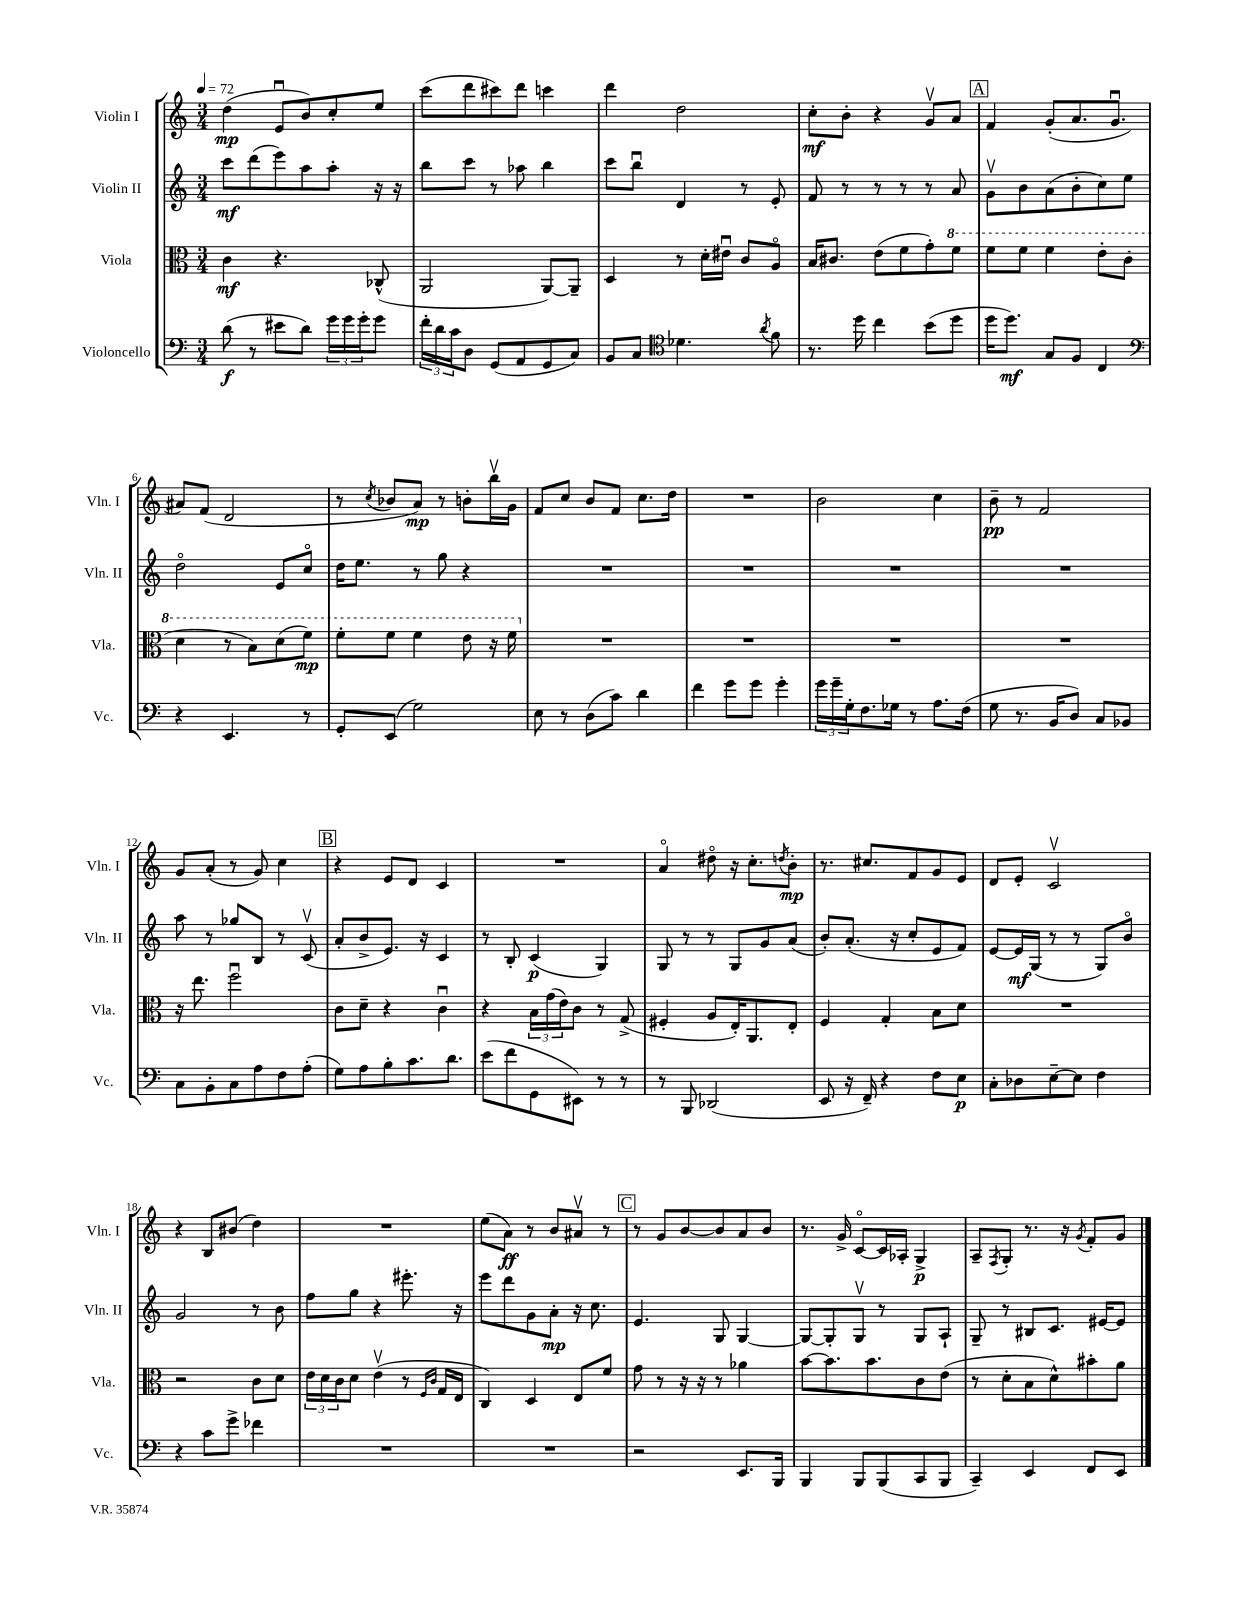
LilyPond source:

<<
\new StaffGroup <<
\new Staff = "s0" \with { instrumentName = "Violin I" shortInstrumentName = "Vln. I" } {
    \clef treble \key c \major \numericTimeSignature \time 3/4 \tempo 4 = 72
    d''4\mp( e'8\downbow b'8) c''8-. e''8 |
    c'''8( d'''8 cis'''8) d'''8 c'''4 |
    d'''4 d''2 |
    c''8-.\mf b'8-. r4 g'8\upbow a'8 |
    \mark \markup { \box "A" } f'4 g'8-.( a'8. g'8.\downbow |
    ais'8) f'8( d'2 |
    r8 \acciaccatura { c''8 } bes'8 a'8\mp) r8 b'8-. b''16\upbow g'16 |
    f'8 c''8 b'8 f'8 c''8. d''16 |
    R2. |
    b'2 c''4 |
    b'8--\pp r8 f'2 |
    g'8 a'8-.( r8 g'8) c''4 |
    \mark \markup { \box "B" } r4 e'8 d'8 c'4 |
    R2. |
    a'4\flageolet dis''8\flageolet r16 c''8.-. \acciaccatura { d''8 } b'8-.\mp |
    r8. cis''8. f'8 g'8 e'8 |
    d'8 e'8-. c'2\upbow |
    r4 b8 bis'8( d''4) |
    R2. |
    e''8( a'8\ff) r8 b'8 ais'8\upbow r8 |
    \mark \markup { \box "C" } r8 g'8 b'8~ b'8 a'8 b'8 |
    r8. g'16-> c'8~\flageolet c'16 aes16-. g4->\p |
    a8-- \acciaccatura { f8 } g8-. r8. r16 \acciaccatura { g'8 } f'8-. g'8 \bar "|." |
}
\new Staff = "s1" \with { instrumentName = "Violin II" shortInstrumentName = "Vln. II" } {
    \clef treble \key c \major \numericTimeSignature \time 3/4
    c'''8\mf d'''8( e'''8) a''8 a''8-. r16 r16 |
    b''8 c'''8 r8 aes''8 b''4 |
    c'''8 b''8\downbow d'4 r8 e'8-. |
    f'8 r8 r8 r8 r8 a'8 |
    \mark \markup { \box "A" } g'8\upbow b'8 a'8( b'8-. c''8) e''8 |
    d''2\flageolet e'8 c''8\flageolet |
    d''16 e''8. r8 g''8 r4 |
    R2. |
    R2. |
    R2. |
    R2. |
    a''8 r8 ges''8 b8 r8 c'8\upbow( |
    \mark \markup { \box "B" } a'8-. b'8-> e'8.) r16 c'4 |
    r8 b8-. c'4\p( g4) |
    g8 r8 r8 g8 g'8 a'8( |
    b'8-.) a'8.-.( r16 c''8-. e'8 f'8) |
    e'8~ e'16\mf g16( r8 r8 g8) b'8\flageolet |
    g'2 r8 b'8 |
    f''8 g''8 r4 eis'''8.-. r16 |
    e'''8 d'''8 g'8 a'8-.\mp r16 c''8. |
    \mark \markup { \box "C" } e'4. g8 g4~ |
    g8~ g8-. g8\upbow r8 g8 a8-! |
    g8-- r8 bis8 c'8. eis'16~ eis'8 \bar "|." |
}
\new Staff = "s2" \with { instrumentName = "Viola" shortInstrumentName = "Vla." } {
    \clef alto \key c \major \numericTimeSignature \time 3/4
    c'4\mf r4. ces8-^( |
    a,2 a,8~) a,8-- |
    d4 r8 d'16-. eis'16\downbow c'8 a8\flageolet |
    b16 cis'8. e'8( f'8 g'8-.) \ottava #1 f''8 |
    \mark \markup { \box "A" } f''8 f''8 f''4 e''8-. c''8( |
    d''4 r8 b'8) d''8( f''8\mp) |
    f''8-. f''8 f''4 e''8 r16 f''16 \ottava #0 |
    R2. |
    R2. |
    R2. |
    R2. |
    r16 e''8. f''2\downbow |
    \mark \markup { \box "B" } c'8 d'8-- r4 c'4\downbow |
    r4 \tuplet 3/2 { b16 g'16( e'16) } c'8 r8 g8->( |
    fis4-. a8 e16-.) a,8. e8-. |
    f4 g4-. b8 d'8 |
    R2. |
    r2 c'8 d'8 |
    \tuplet 3/2 { e'16 d'16 c'16 } d'8 e'4\upbow( r8 \grace { f16 c'16 } g16 e16 |
    c4) d4 e8 f'8 |
    \mark \markup { \box "C" } g'8 r8 r16 r16 r8 aes'4 |
    b'8~ b'8. b'8. c'8 e'8( |
    r8 d'8-. b8 d'8-^) bis'8-. a'8 \bar "|." |
}
\new Staff = "s3" \with { instrumentName = "Violoncello" shortInstrumentName = "Vc." } {
    \clef bass \key c \major \numericTimeSignature \time 3/4
    d'8\f( r8 eis'8 d'8) \tuplet 3/2 { g'16 g'16 g'16-. } g'8 |
    \tuplet 3/2 { f'16-. d'16 c'16 } d8 g,8( a,8 g,8 c8) |
    b,8 c8 \clef tenor des'4. \acciaccatura { a'8 } f'8 |
    r8. d''16 c''4 b'8( d''8 |
    \mark \markup { \box "A" } d''16 d''8.\mf) g8 f8 c4 |
    \clef bass r4 e,4. r8 |
    g,8-. e,8( g2) |
    e8 r8 d8( c'8) d'4 |
    f'4 g'8 g'8 g'4-. |
    \tuplet 3/2 { g'16 g'16-- g16-. } f8. ges16 r8 a8. f16( |
    g8 r8. b,16 d8) c8 bes,8 |
    c8 b,8-. c8 a8 f8 a8-.( |
    \mark \markup { \box "B" } g8) a8 b8-. c'8. d'8. |
    e'8( f'8 g,8 eis,8) r8 r8 |
    r8 b,,8 des,2( |
    e,8 r16 f,16--) r4 f8 e8\p |
    c8-. des8 e8~-- e8 f4 |
    r4 c'8 g'8-> fes'4 |
    R2. |
    R2. |
    \mark \markup { \box "C" } r2 e,8. b,,16 |
    b,,4 b,,8 b,,8( c,8 b,,8 |
    c,4--) e,4 f,8 e,8 \bar "|." |
}
>>
>>
